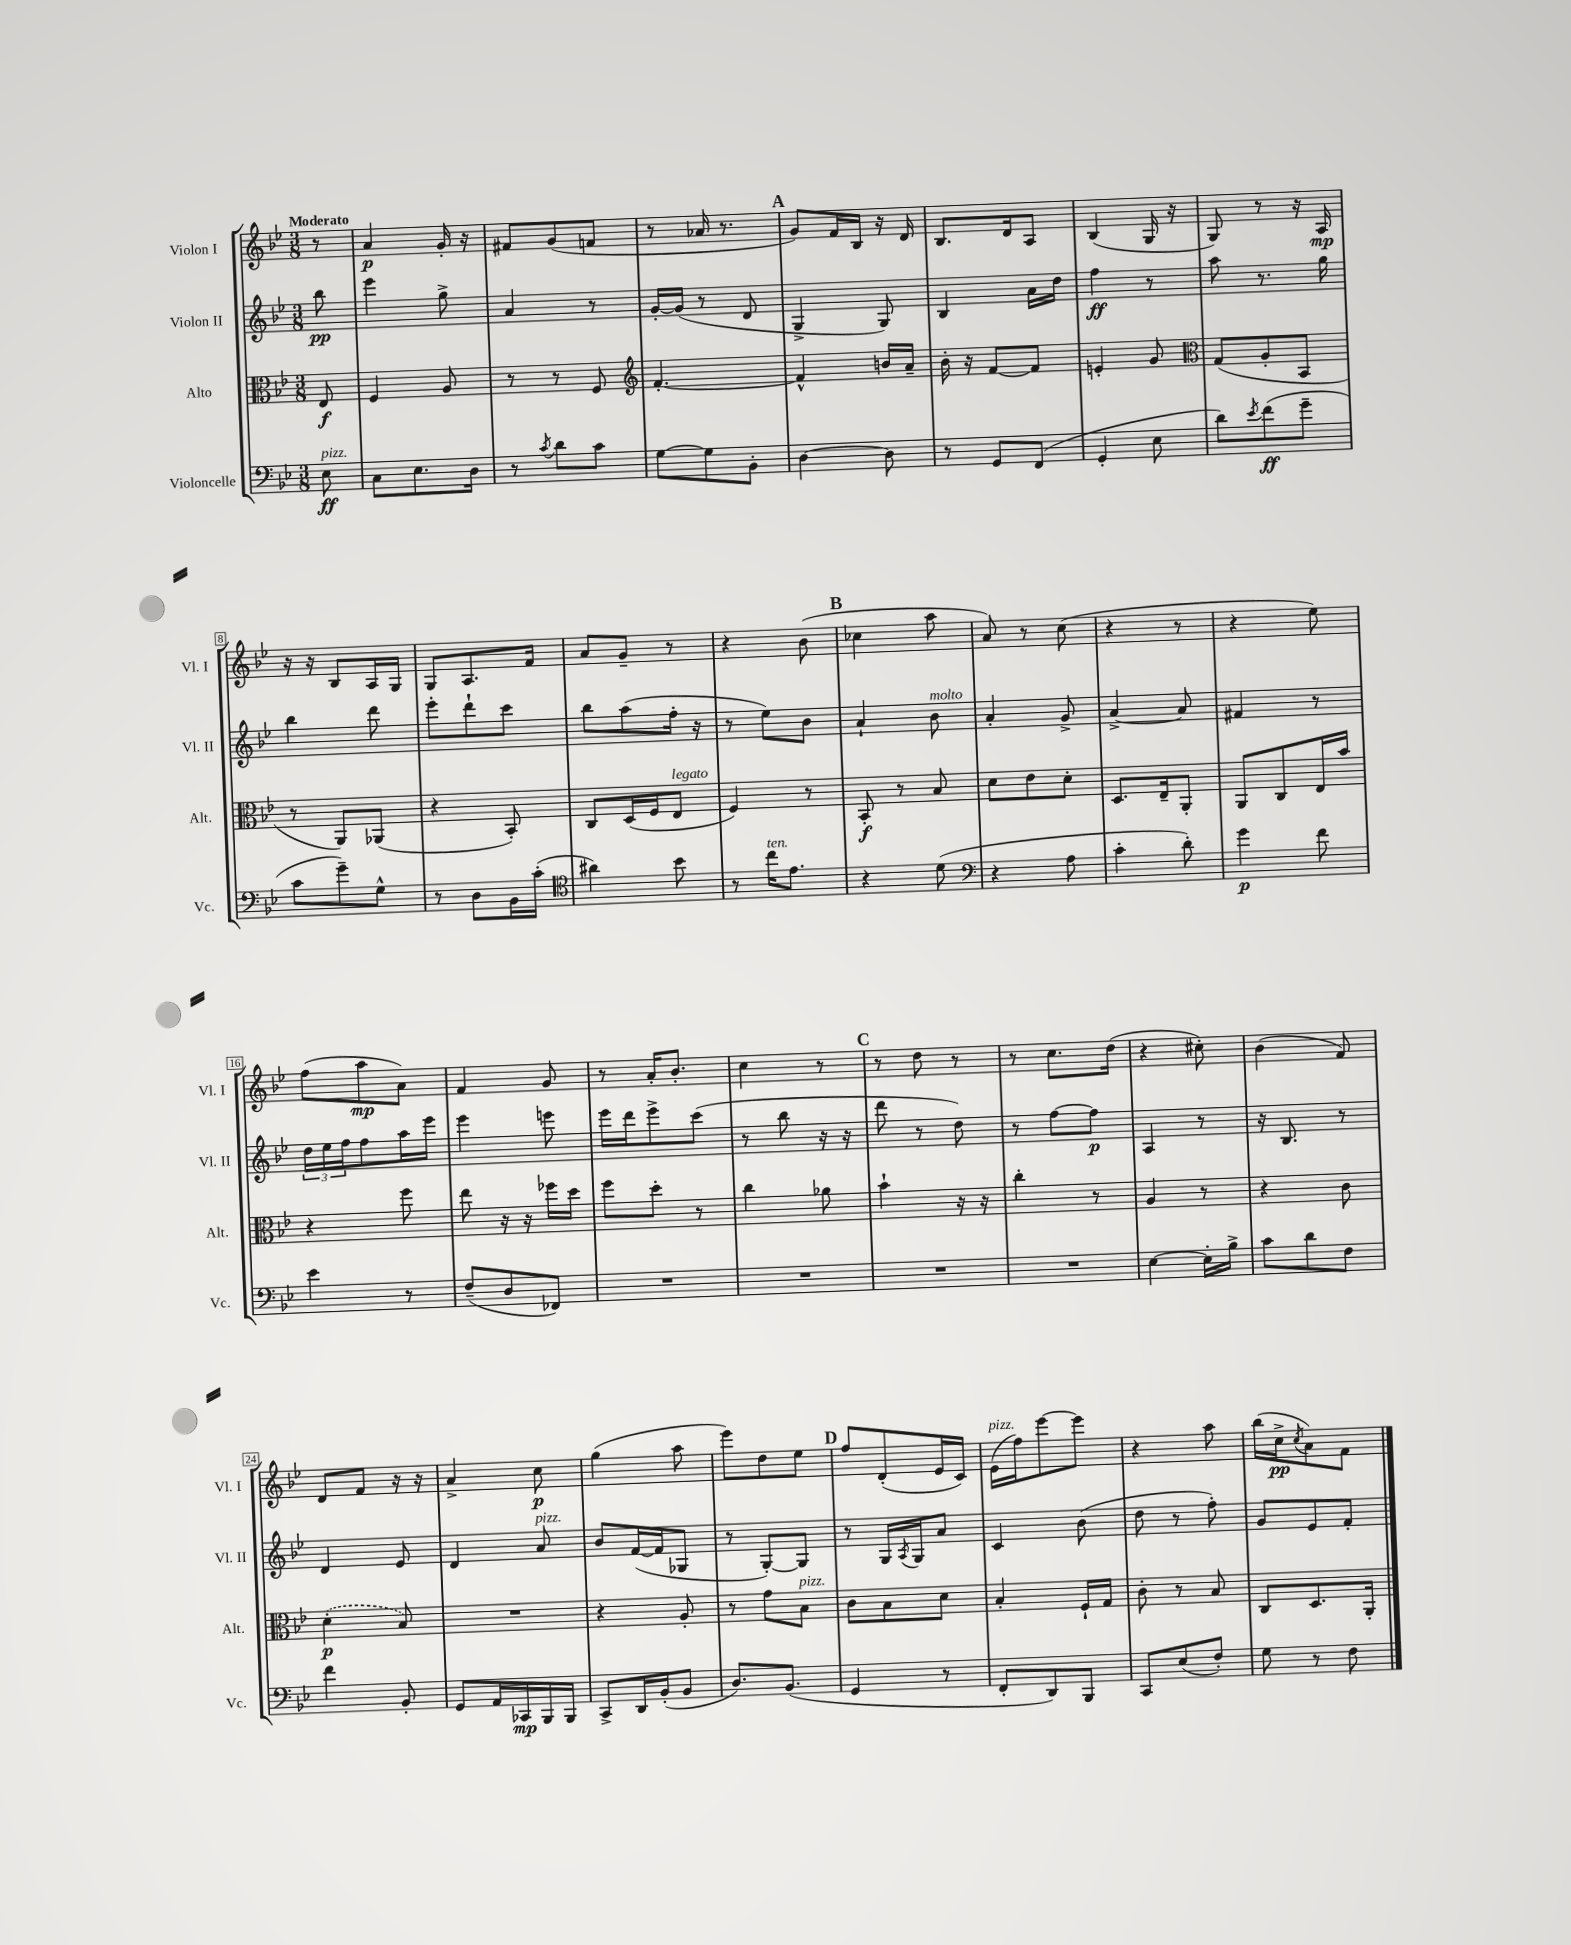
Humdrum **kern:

**kern	**kern	**kern	**kern
*staff4	*staff3	*staff2	*staff1
*clefF4	*clefC3	*clefG2	*clefG2
*k[b-e-]	*k[b-e-]	*k[b-e-]	*k[b-e-]
*M3/8	*M3/8	*M3/8	*M3/8
8E-	8E-	8bb-	8r
=	=	=	=
8C	4F	4eee-	4a
8.E-	.	.	.
.	8A	8gg^	16g'
16D	.	.	16r
=	=	=	=
8r	8r	4a	8f#
8qc	.	.	.
8d	8r	.	(8g
8c	8F	8r	8f
=	=	=	=
*	*clefG2	*	*
[8G	[4.f'	[16g'	8r
.	.	(16g]	.
8G]	.	8r	16a-
.	.	.	8.r
8BB-'	.	8d	.
=	=	=	=
[4D	4f^^]	4G^	8g)
.	.	.	16f
.	.	.	16B-
8D]	16b	8G)	16r
.	16a~	.	16d
=	=	=	=
8r	16b-'	4B-	8.B-
.	16r	.	.
8GG	[8f	.	.
.	.	.	16d
(8FF	8f]	16a	8A
.	.	16dd	.
=	=	=	=
4GG'	4e'	4ff	(4B-
8E-	8g	8r	16G
.	.	.	16r
=	=	=	=
*	*clefC3	*	*
8d)	(8G	8aa	8G)
8qe-	.	.	.
(8f	8A'	8.r	8r
8g~	8BB-	.	16r
.	.	16gg	16A
=	=	=	=
8c	8r	4bb-	16r
.	.	.	16r
8g~)	8AA)	.	8B-
8G^^	(8AA-	8ddd	16A
.	.	.	16G
=	=	=	=
8r	4r	8eee-'	8G
8D	.	8ddd`	8.A
16BB-	8BB-')	8ccc	.
(16c'	.	.	16f
=	=	=	=
*clefC4	*	*	*
4a#)	8C	8bb-	8a
.	(16D	(8aa	8g~
.	16F	.	.
8b-	8E-	16ff'	8r
.	.	16r	.
=	=	=	=
8r	4F)	8r	4r
16cc	.	8ee-)	.
8.e-	.	.	.
.	8r	8b-	(8b-
=	=	=	=
4r	8BB-'	4a`	4cc-
.	8r	.	.
(8d	8B-	8b-	8aa
=	=	=	=
*clefF4	*	*	*
4r	8d	4a'	8a)
.	8e-	.	8r
8A	8d'	8g^	(8cc
=	=	=	=
4c'	8.D	[4a^	4r
.	16E-~	.	.
8d')	8AA'	8a]	8r
=	=	=	=
4g	8AA	4f#	4r
.	8C	.	.
8f	16E-	8r	8ee-)
.	16b-	.	.
=	=	=	=
4e-	4r	24dd	(8ff
.	.	24ee-	.
.	.	24ff	.
.	.	8ff	8aa
8r	8ff	16aa	8a)
.	.	16eee-	.
=	=	=	=
(8F~	8ee-	4eee-	4f
8D	16r	.	.
.	16r	.	.
8FF-)	16ff-	8eee	8g
.	16dd	.	.
=	=	=	=
4.r	8ff	16eee-	8r
.	.	16ddd	.
.	8dd'	8eee-^	16a'
.	.	.	8.b-'
.	8r	(8ccc	.
=	=	=	=
4.r	4cc	8r	4cc
.	.	8bb-	.
.	8a-	16r	8r
.	.	16r	.
=	=	=	=
4.r	4b-`	8ddd	8r
.	.	8r	8dd
.	16r	8dd)	8r
.	16r	.	.
=	=	=	=
4.r	4cc'	8r	8r
.	.	[8ff	8.cc
.	8r	8ff]	.
.	.	.	(16dd
=	=	=	=
[4E-	4A	4A	4r
16E-']	8r	8r	8cc#')
16B-^	.	.	.
=	=	=	=
8c	4r	16r	(4b-
.	.	8.B-	.
8d	.	.	.
8F	8c	8r	8f)
=	=	=	=
4f	(4d'	4d	8d
.	.	.	8f
8BB-'	8B-)	8e-	16r
.	.	.	16r
=	=	=	=
8GG	4.r	4d	4a^
16AA	.	.	.
16CC-	.	.	.
16BBB-	.	8a	8cc
16BBB-	.	.	.
=	=	=	=
8CC^	4r	8b-	(4gg
16DD	.	([16f	.
(16BB-'	.	16f]	.
8BB-	8A'	8G-	8aa
=	=	=	=
8.D)	8r	8r	8eee-)
.	8g	[8G')	8dd
(8.BB-	.	.	.
.	8B-	8G]	8ee-
=	=	=	=
4GG	8c	8r	8ff
.	8B-	16G	(8d'
.	.	8qA	.
.	.	16G	.
8r	8d	8a	16e-
.	.	.	16c)
=	=	=	=
8FF'	4B-'	4c	(16e-
.	.	.	16ff)
8DD)	.	.	[8eee-
8BBB-	16F`	(8b-	8eee-]
.	16G	.	.
=	=	=	=
8CC	8c'	8dd	4r
(8E-	8r	8r	.
8F')	8B-	8ff')	8aa
=	=	=	=
8G	8C	8g	(16bb-
.	.	.	16cc^
.	.	.	8qcc
8r	8.D	8e-	8a)
8F	.	8f'	8f
.	16AA'	.	.
==	==	==	==
*-	*-	*-	*-
